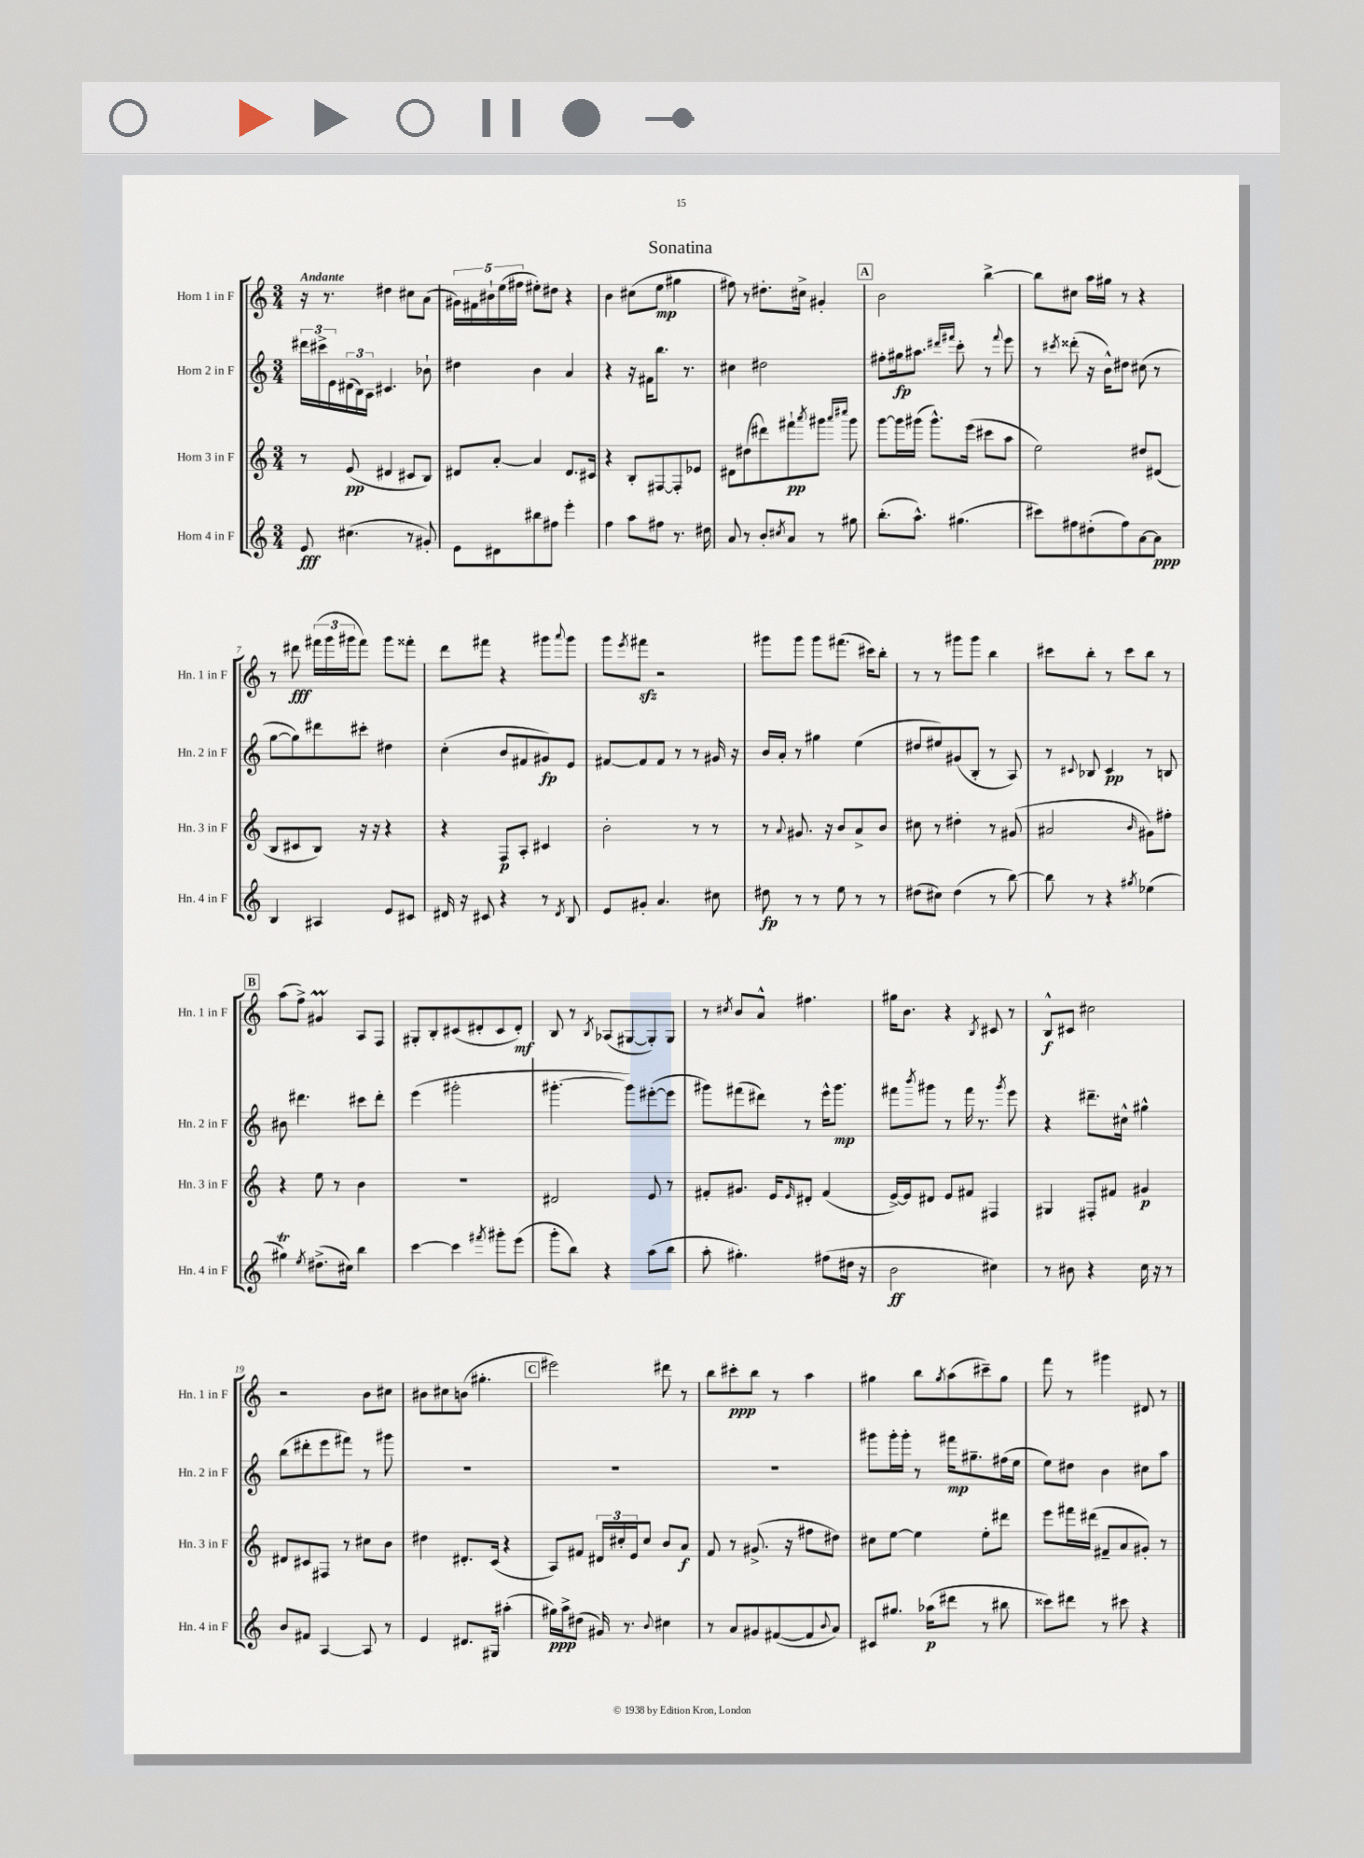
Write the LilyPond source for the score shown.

\header { title = "Sonatina" }
<<
\new StaffGroup <<
\new Staff = "s0" \with { instrumentName = "Horn 1 in F" shortInstrumentName = "Hn. 1 in F" } {
    \clef treble \key c \major \numericTimeSignature \time 3/4 \tempo "Andante"
    r16 r8. dis''4 cis''8 a'8( |
    \tuplet 5/4 { gis'16) fis'16 bis'16-! e''16( fis''16 } eis''8-.) dis''8 r4 |
    b'4 cis''8( e''8\mp gis''4 |
    fis''8) r8 dis''8.-. cis''16-> gis'4-. |
    \mark \markup { \box "A" } b'2 b''4~-> |
    b''8 cis''8 a''16 gis''16 r8 r4 |
    r8 dis'''8\fff \tuplet 3/2 { fis'''16( g'''16 gis'''16 } fis'''8) gis'''8 fisis'''8-. |
    d'''8 fis'''8 r4 gis'''8 \appoggiatura { a'''8 } gis'''8 |
    g'''8 \acciaccatura { e'''8 } fis'''8\sfz r2 |
    gis'''8 gis'''8 gis'''8 fis'''8.( cis'''16) b''8-. |
    r8 r8 gis'''8 gis'''8 b''4 |
    cis'''8 b''8-. r8 cis'''8 b''8 r8 |
    \mark \markup { \box "B" } a''8( f''8->) gis'4\prall a8 f8 |
    gis8-. b8-. cis'8( dis'8-. cis'8 dis'8-.\mf) |
    b8 r8 \acciaccatura { b8 } aes8( gis8~ gis8-.) gis8 |
    r8 \acciaccatura { cis''8 } b'8 a'8-^ fis''4. |
    gis''16 b'8. r4 \acciaccatura { b8 } cis'8 r8 |
    b8-^\f cis'8 cis''2 |
    r2 b'8 cis''8 |
    bis'8 cis''8 b'8( gis''4.-. |
    \mark \markup { \box "C" } eis'''2) dis'''8 r8 |
    b''8 cis'''8-.\ppp b''8 r8 a''4 |
    gis''4 b''8 \acciaccatura { gis''8 } a''8( cis'''8--) gis''8 |
    f'''8 r8 gis'''4 dis'8 r8 \bar "|." |
}
\new Staff = "s1" \with { instrumentName = "Horn 2 in F" shortInstrumentName = "Hn. 2 in F" } {
    \clef treble \key c \major \numericTimeSignature \time 3/4
    \tuplet 3/2 { dis'''16 cis'''16-> e'16 } \tuplet 3/2 { dis'16( b16) a16 } cis'4. bes'8-! |
    dis''4 b'4 a'4 |
    r4 r16 fis'16 b''8. r8. |
    cis''4 dis''2 |
    \mark \markup { \box "A" } fis''8-. gis''16\fp ais''8. \grace { dis'''16 fis'''16 } c'''8-. r8 \appoggiatura { fis'''8 } e'''8 |
    r8 \acciaccatura { cis'''8 } disis'''8-.( r16 b'16-^) dis''8 cis''8( r8 |
    g''8~ g''8) dis'''8 cis'''8-. dis''4 |
    c''4-.( b'8 fis'8 gis'8\fp) e'8 |
    fis'8~ fis'8 fis'8 r8 r8 gis'16 r16 |
    b'16 a'16-. r8 gis''4 e''4( |
    dis''8 eis''8) gis'8( b8-. r8 a8) |
    r8 \appoggiatura { cis'8 } bes8 cis'4\pp r8 b8 |
    \mark \markup { \box "B" } bis'8 dis'''4. cis'''8 dis'''8-. |
    e'''4( gis'''2-. |
    gis'''4.~-. gis'''8) eis'''8~-.( eis'''8 |
    gis'''8) fis'''8( dis'''8) r8 e'''16-^ gis'''8.\mp |
    fis'''8 \acciaccatura { b'''8 } gis'''8 r8 fis'''16 r8. \acciaccatura { gis'''8 } e'''8 |
    r4 dis'''8.-- cis''16-^ gis''4-^ |
    b''8( dis'''8-. e'''8 fis'''8) r8 gis'''8 |
    R2. |
    \mark \markup { \box "C" } R2. |
    R2. |
    gis'''8 gis'''16-. gis'''16-. r8 fis'''16\mp gis''8.-- fis''16( e''16 |
    e''8) dis''8 b'4 cis''8 a''8 \bar "|." |
}
\new Staff = "s2" \with { instrumentName = "Horn 3 in F" shortInstrumentName = "Hn. 3 in F" } {
    \clef treble \key c \major \numericTimeSignature \time 3/4
    r8 e'8\pp( dis'4 cis'8 b8) |
    dis'8 a'8~-. a'4 dis'8. cis'16 |
    r4 b8-. fis8~ fis8-. ees'8 |
    dis'8 dis''8( dis'''8) fis'''8-!\pp \acciaccatura { a'''8 } gis'''8 \grace { a'''16 cis''''16 } gis'''8 |
    \mark \markup { \box "A" } g'''8~ g'''16 gis'''16( gis'''8.-^) e'''16( cis'''8 a''8 |
    e''2) dis''8 dis'8( |
    b8 cis'8 b8) r16 r16 r4 |
    r4 f8\p a8-. cis'4 |
    b'2-. r8 r8 |
    r8 \appoggiatura { a'8 } gis'8. r16 b'8 a'8-> b'8 |
    cis''8 r8 dis''4-. r8 gis'8( |
    ais'2 \grace { b'16 } gis'8) fis''8-. |
    \mark \markup { \box "B" } r4 e''8 r8 b'4 |
    R2. |
    dis'2 e'8 r8 |
    fis'8-. gis'8. e'16 \grace { e'16 } dis'8-. fis'4( |
    e'16~->) e'16 dis'8 e'8 fis'8 fis4 |
    gis4 fis8-. fis'8 gis'4\p |
    dis'8 cis'8 fis8 r8 cis''8 b'8 |
    dis''4 dis'8.-. c'16( r4 |
    \mark \markup { \box "C" } a8) fis'8 \tuplet 3/2 { dis'16 cis''16-. e'16 } cis''8 b'8 a'8\f |
    f'8 r8 gis'8.->( r16 fis''8 dis''8) |
    cis''8 e''8~ e''4 e''8-. dis'''8 |
    e'''8 fis'''16 dis'''16( fis'8-- a'8 gis'8-.) r8 \bar "|." |
}
\new Staff = "s3" \with { instrumentName = "Horn 4 in F" shortInstrumentName = "Hn. 4 in F" } {
    \clef treble \key c \major \numericTimeSignature \time 3/4
    e'8\fff cis''4.( r8 gis'8-.) |
    e'8 dis'8 bis''8 fis''8 e'''4-. |
    f''4 a''8 fis''8 r8. dis''16 |
    a'8 r8 b'8-. \acciaccatura { cis''8 } a'8 r8 gis''8 |
    \mark \markup { \box "A" } b''8.-.( a''8.-^) gis''4.( |
    cis'''8) fis''8 dis''8-.( fis''8) a'8~ a'8\ppp |
    b4 ais4 e'8 cis'8 |
    dis'16 r16 cis'8 r4 r8 \acciaccatura { dis'8 } b8 |
    e'8 gis'8-. a'4. cis''8 |
    dis''8\fp r8 r8 e''8 r8 r8 |
    dis''8( cis''8) dis''4( r8 b''8~) |
    b''8 r8 r4 \acciaccatura { gis''8 } ees''4( |
    \mark \markup { \box "B" } gis''4\trill) \acciaccatura { e''8 } dis''8.->( cis''16) b''4 |
    c'''4~ c'''4 \acciaccatura { fis'''8 } gis'''8-. e'''8( |
    g'''8-. b''8) r4 a''8( b''8 |
    a''8-. gis''4.-.) fis''8( dis''16 r16 |
    b'2\ff cis''4) |
    r8 bis'8 r4 c''16 r16 r8 |
    b'8 fis'8 a4~ a8 r8 |
    e'4 dis'8. gis16 ais''4-.( |
    \mark \markup { \box "C" } gis''16\ppp) a''16-> dis''8( gis'16) r8. \appoggiatura { b'8 } cis''4 |
    r8 a'8 gis'8 fis'8~( fis'8 \appoggiatura { b'8 } a'8) |
    cis'8 gis''8. aes''16\p( dis'''8 r8 bis''8 |
    cisis'''8) dis'''8 r8 cis'''8 r4 \bar "|." |
}
>>
>>
